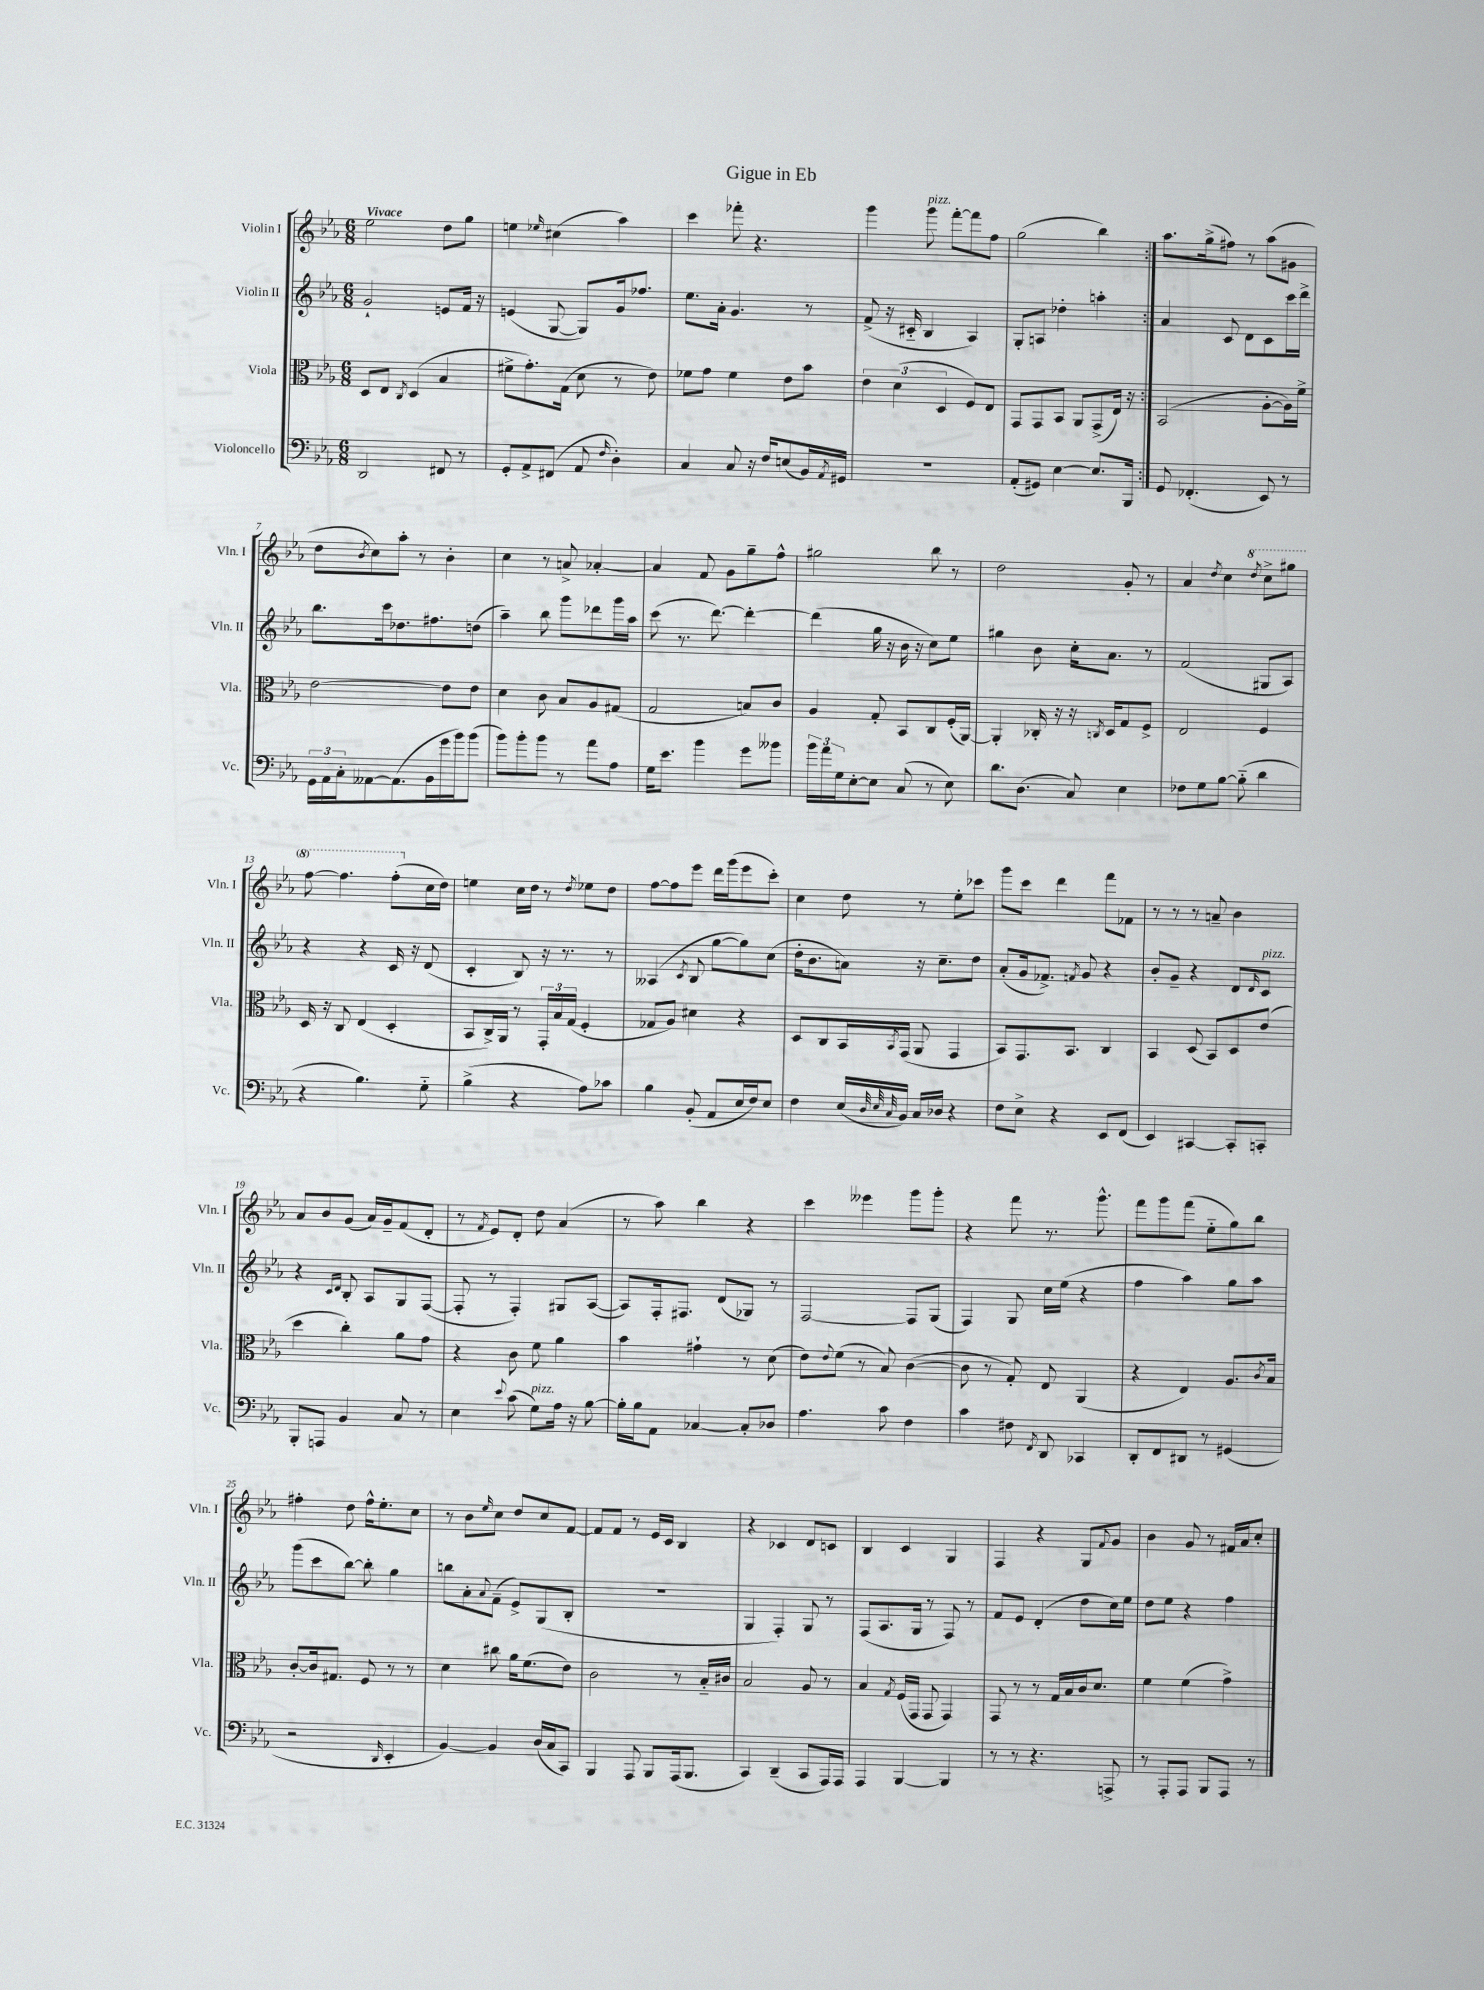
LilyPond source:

\header { title = "Gigue in Eb" }
<<
\new StaffGroup <<
\new Staff = "s0" \with { instrumentName = "Violin I" shortInstrumentName = "Vln. I" } {
    \clef treble \key ees \major \numericTimeSignature \time 6/8 \tempo "Vivace"
    \repeat volta 2 { ees''2 d''8 g''8 |
    e''4 \grace { ees''16 } cis''4( aes''4) |
    c'''4 fes'''8-. r4. |
    g'''4 g'''8^\markup { \italic "pizz." } f'''8~-. f'''8 f''8 |
    g''2( bes''4) | }
    aes''8. g''16->( fis''8) r8 aes''8( gis'8 |
    d''8 \acciaccatura { bes'8 } c''8) aes''8-. r8 bes'4-. |
    c''4 r8 a'8-> aes'4~-. |
    aes'4 f'8 g'8 g''8-- f''8-^ |
    gis''2 bes''8 r8 |
    d''2 g'8-. r8 |
    aes'4 \acciaccatura { d''8 } c''4 \ottava #1 \acciaccatura { d'''8 } c'''8-> gis'''8 |
    f'''8~ f'''4. f'''8-.( \ottava #0 c''16 d''16) |
    e''4 c''16 d''16 r8 \acciaccatura { d''8 } ees''8 d''8 |
    f''8~ f''8 ees'''8 d'''16 g'''16( ees'''8 c'''8-.) |
    c''4 d''8 r8 ees''8-. ces'''8 |
    g'''8 c'''8 d'''4 f'''8 fes'8 |
    r8 r8 r8 a'8-- bes'4 |
    aes'8 bes'8 g'8( aes'16) g'16-- f'8( d'8-. |
    r8 \acciaccatura { f'8 } ees'8) d'8-. d''8 aes'4( |
    r8 aes''8) bes''4 r4 |
    c'''4 eeses'''4 g'''8 g'''8-. |
    r4 f'''8 r8. g'''8.-^ |
    f'''8 g'''8 f'''8( ees''8-_ g''8) bes''8 |
    fis''4-. d''8 fis''16-^ ees''8.-. c''8 |
    r8 bes'8 \grace { ees''16 } c''8 d''8 c''8 f'8~ |
    f'8 f'8 r8 ees'16 c'16 bes4 |
    r4 ces'4 d'8 c'8 |
    bes4 c'4 g4 |
    f4 r4 g8 \appoggiatura { f'8 } g'8 |
    bes'4 g'8 r8 fis'16 aes'16 c''8-. \bar "|." |
}
\new Staff = "s1" \with { instrumentName = "Violin II" shortInstrumentName = "Vln. II" } {
    \clef treble \key ees \major \numericTimeSignature \time 6/8
    \repeat volta 2 { g'2-! e'8 f'16 r16 |
    e'4( g8~ g8) g'16 fes''8. |
    ees''8. aes'16-. g'4. r8 |
    f'8->( r16 cis'16-_ bes4 aes4) |
    g8-. a8 des''4-. a''4-. | }
    aes'4 c'8 d'8 c'8 c'''16 d'''16-> |
    bes''8. c'''16 des''8. fis''8. d''8( |
    aes''4--) bes''8 g'''8 des'''8 g'''16 aes''16 |
    c'''8( r8. d'''8.~) d'''4~-. |
    d'''4( g''16 r16 bes'16 r16 c''8) ees''8 |
    gis''4 bes'8 c''16-. aes'8. r8 |
    f'2( gis8 aes8) |
    r4 r4 c'16 r16 d'8( |
    c'4-. bes8) r16 r8. r8 |
    aeses4( \acciaccatura { c'8 } bes8 g''8~ g''8) c''8( |
    d''16-. bes'8. a'8) r16 c''8.-- d''8 |
    aes'8-.( g'16 fes'8.->) \acciaccatura { f'8 } g'8 r4 |
    bes'8-. g'8-- r4 d'8 \grace { d'16 } c'8^\markup { \italic "pizz." } |
    r4 \grace { c'16 d'16 } bes8-. aes8 g8 f8~( |
    f8-. r8 f4-.) gis8 aes8~( |
    aes8) f16-. fis8. d'8( ges8) r8 |
    f2~ f8 g8( |
    f4) g8 c''16 ees''16( r4 |
    f''4 aes''4) g''8 aes''8 |
    g'''8( c'''8 bes''8~) bes''8-. g''4 |
    b''8 aes'8-. \appoggiatura { aes'8 } f'8--( ees'8->) g8( bes8-. |
    r2. |
    g4 f4-.) g8 r8 |
    f8( aes8. g16 r8 f8) r8 |
    f'8 ees'8 d'4-.( d''8 c''16) ees''16 |
    d''8 ees''8 r4 f''4 \bar "|." |
}
\new Staff = "s2" \with { instrumentName = "Viola" shortInstrumentName = "Vla." } {
    \clef alto \key ees \major \numericTimeSignature \time 6/8
    \repeat volta 2 { d8 ees8 \acciaccatura { c8 } d4( bes4 |
    fis'8-> g'8.-.) g16( d'8 r8 ees'8) |
    fes'8 g'8 fes'4 ees'8 bes'8 |
    \tuplet 3/2 { ees'4 d'4( d4 } f8) ees8 |
    g,8 g,8 bes,8 aes,8 g,8->( ees16) r16 | }
    bes,2( aes8~-. aes16) f'16-> |
    ees'2~ ees'8 ees'8 |
    d'4 c'8 bes8 aes8 gis8( |
    g2 b8) c'8 |
    aes4 g8-. bes,8 c8 f16-.( aes,16~) |
    aes,4-. ces16-. r16 r16 \acciaccatura { c8 } d16 g8 f8-> |
    ees2 f4 |
    d16 r16 c8 ees4( d4-. |
    bes,8 c16->) aes,16 r8 \tuplet 3/2 { g,16-. bes16 g16( } f4-. |
    ges8 aes8) dis'4 r4 |
    d8 c8 bes,16 \acciaccatura { bes,8 } g,16( aes,8 g,4 |
    bes,8) g,8. bes,8. c4 |
    bes,4 d8( bes,8) d8 ees'8( |
    d''4 c''4-.) aes'8 g'8 |
    r4 c'8 f'8 aes'4 |
    bes'4 gis'4-! r8 d'8( |
    ees'8) \appoggiatura { ees'8 } f'8( r8 bes8) c'4~( |
    c'8 r8 g8-.) ees8 aes,4( |
    r4 ees4) aes8. \acciaccatura { c'8 } bes16 |
    c'8~-. c'16 gis8. f8 r8 r8 |
    d'4 cis''8 aes'16 f'8.( ees'8) |
    c'2 r8 bes16-_ cis'16 |
    bes2 aes8 r8 |
    bes4 \acciaccatura { g8 } f16( g,16 g,8 g,4) |
    g,8 r8 r8 g16 bes16 c'16 d'8. |
    f'4 f'4( g'4->) \bar "|." |
}
\new Staff = "s3" \with { instrumentName = "Violoncello" shortInstrumentName = "Vc." } {
    \clef bass \key ees \major \numericTimeSignature \time 6/8
    \repeat volta 2 { d,2 fis,8 r8 |
    g,8-. aes,8-> fis,8( aes,8 \grace { f16 } d4-.) |
    c4 c8 r16 f16 e8( bes,16) \acciaccatura { aes,8 } gis,16 |
    R2. |
    aes,8-.( gis,8) ees4~ ees8. bes,,16 | }
    g,8 fes,4.-.( ees,8) r8 |
    \tuplet 3/2 { g,16 aes,16 c16-. } aeses,8~ aeses,8.( bes,16 g'16 bes'16) bes'8( |
    bes'8) bes'8-. bes'8 r8 aes'8 aes8 |
    g16 ees'8. bes'4 g'8 beses'8 |
    \tuplet 3/2 { bes'16 aes'16 g16 } ees8~-. ees8 c8( r8 ees8) |
    d'8. d8.( c8) ees4 |
    fes8 g8 bes8~ bes8-_( d'4 |
    r4 bes4.) g8-_ |
    bes4->( r4 aes8) ces'8 |
    bes4 bes,8-.( aes,8 ees16 f16) ees8 |
    f4 ees16( \grace { d32 ees32 c32 } bes,16) c16 des16 r4 |
    f8 ees8-> r4 ees,8 f,8( |
    ees,4) cis,4~ cis,8-. c,8-. |
    bes,,8-. a,,8 bes,4 c8 r8 |
    ees4 \appoggiatura { ees'8 } c'8( g8^\markup { \italic "pizz." }) aes16 r16 bes8~ |
    bes16-. bes16 aes,8 ces4~ ces8-. des8 |
    aes4. c'8 f4 |
    c'4 fis8 \acciaccatura { f,8 } d,8 ces,4 |
    d,8-. f,8 dis,8 r8 gis,4( |
    r2 \grace { d,16 } ees,4-. |
    bes,4~) bes,4 d16( c16 c,8) |
    bes,,4 aes,,8 bes,,8 aes,,16( bes,,8. |
    c,4) d,4--( c,8 aes,,16) aes,,16 |
    aes,,4 bes,,4~ bes,,4 |
    r8 r8 r4. a,,8-> |
    r8 aes,,8-. aes,,8 bes,,8 aes,,8 r8 \bar "|." |
}
>>
>>
